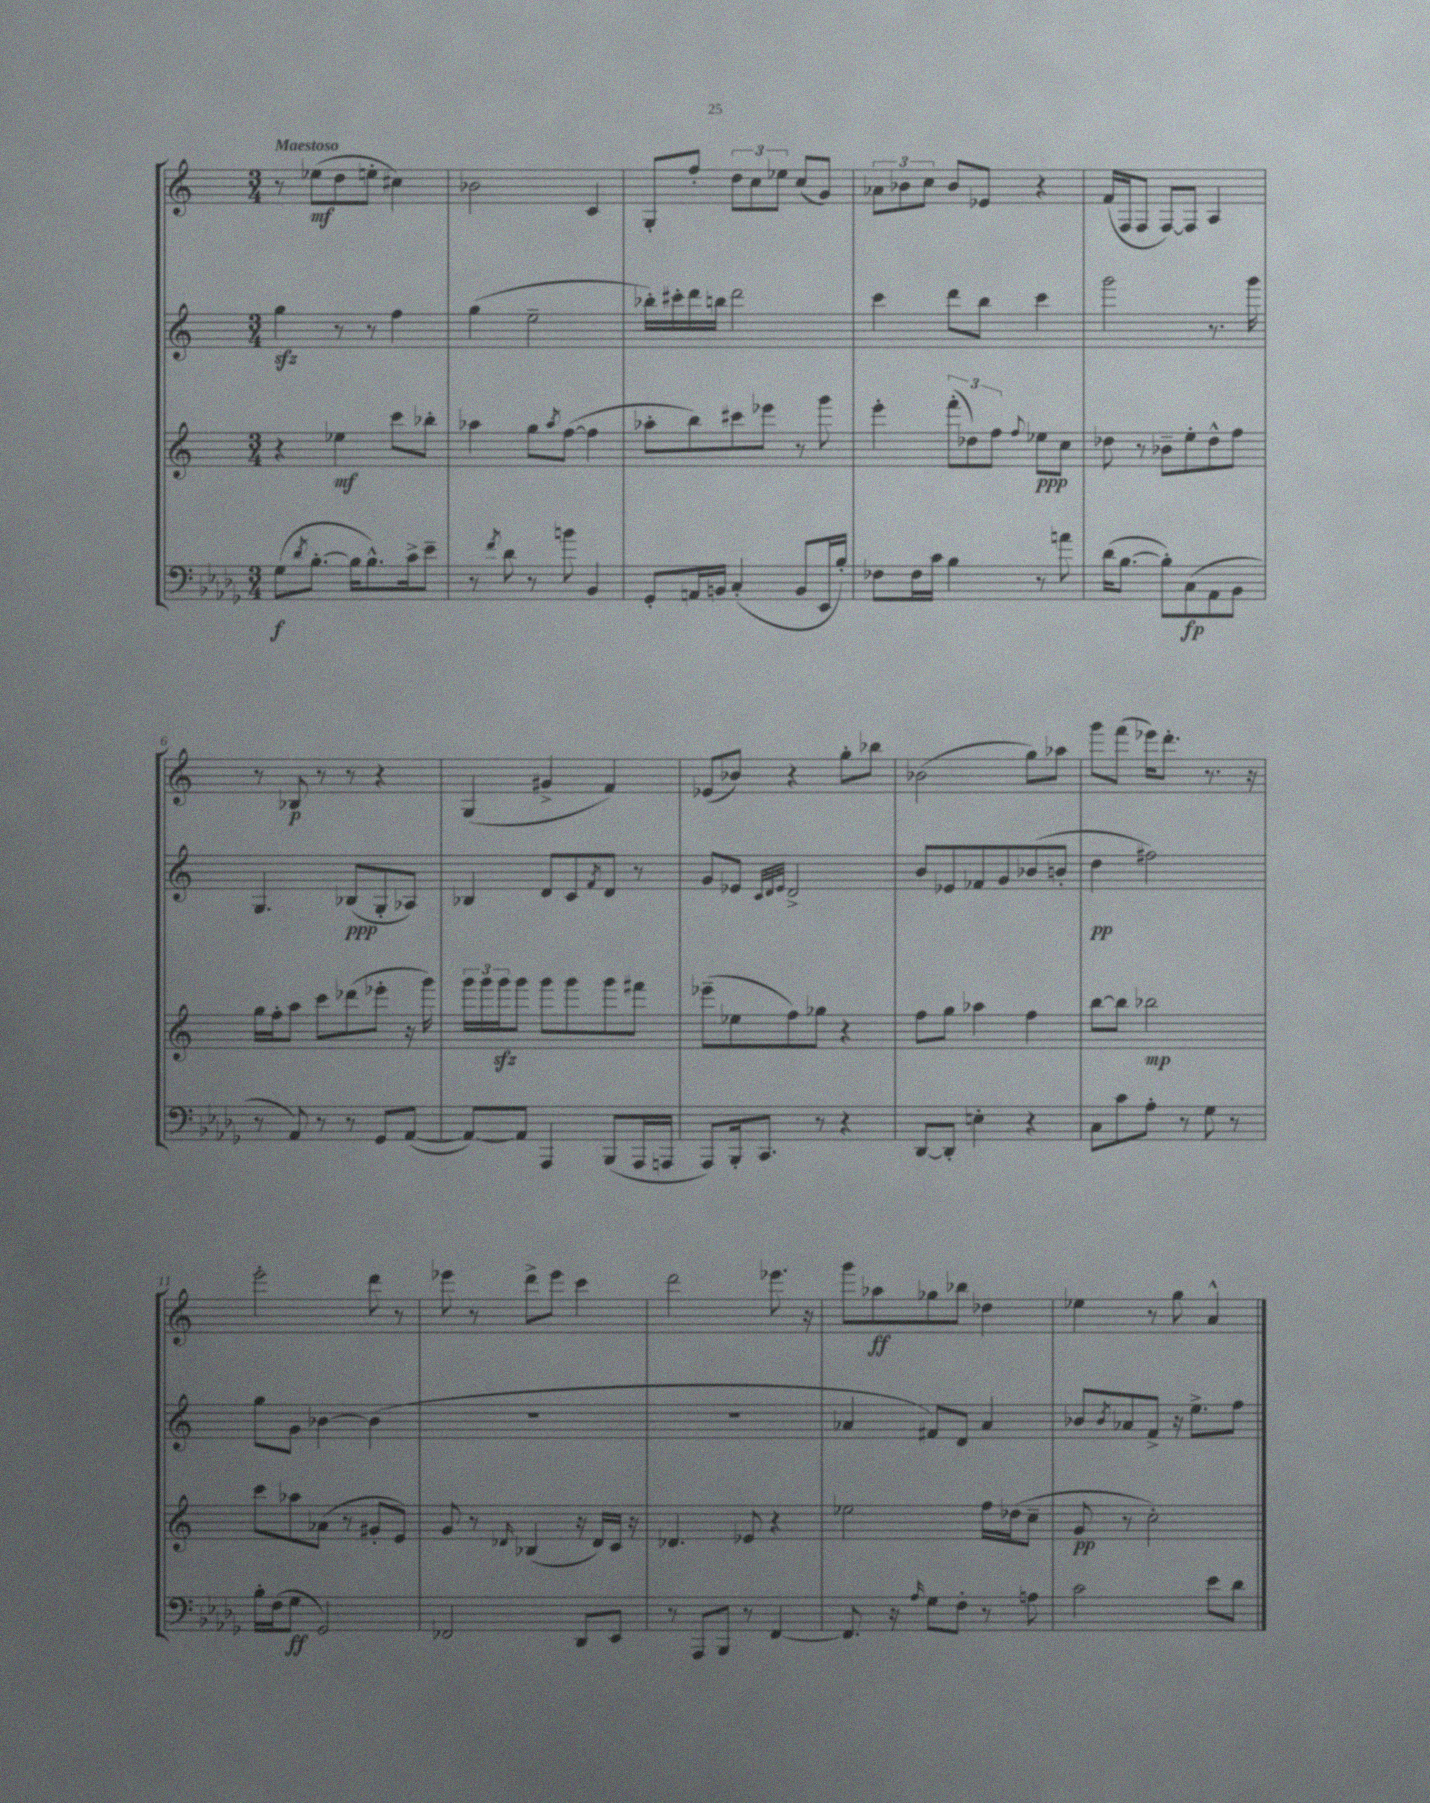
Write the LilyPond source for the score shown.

<<
\new StaffGroup <<
\new Staff = "s0" {
    \clef treble \key c \major \numericTimeSignature \time 3/4 \tempo "Maestoso"
    r8 ees''8\mf( d''8 e''8-. cis''4) |
    bes'2 c'4 |
    g8-. f''8-. \tuplet 3/2 { d''8 c''8 ees''8 } c''8( g'8) |
    \tuplet 3/2 { aes'8 bes'8 c''8 } bes'8 ees'8 r4 |
    f'16( f16 f8 f8~) f8 a4 |
    r8 bes8\p r8 r8 r4 |
    g4( gis'4-> f'4) |
    ees'8( bes'8) r4 g''8-. bes''8 |
    bes'2( g''8) aes''8 |
    g'''8 f'''8( ees'''16) d'''8.-. r8. r16 |
    e'''2-. d'''8 r8 |
    ees'''8 r8 d'''8-> ees'''8 c'''4 |
    d'''2 ees'''8. r16 |
    g'''8 aes''8\ff ges''8 bes''8 des''4 |
    ees''4 r8 g''8 a'4-^ \bar "|." |
}
\new Staff = "s1" {
    \clef treble \key c \major \numericTimeSignature \time 3/4
    g''4\sfz r8 r8 f''4 |
    g''4( e''2-- |
    bes''16-.) cis'''16-. d'''16 b''16 d'''2 |
    c'''4 d'''8 b''8 c'''4 |
    g'''2 r8. g'''16 |
    g4. bes8\ppp( g8-. aes8) |
    bes4 d'8 c'8 \acciaccatura { f'8 } d'8 r8 |
    g'8 ees'8 \grace { c'32 d'32 ees'32 } d'2-> |
    b'8 ees'8 fes'8 g'8 bes'8( b'8-. |
    d''4\pp fis''2) |
    g''8 g'8 bes'4~ bes'4( |
    R2. |
    R2. |
    aes'4 fis'8) d'8 aes'4 |
    bes'8 \acciaccatura { bes'8 } aes'8 f'8-> r16 e''8.-> f''8 \bar "|." |
}
\new Staff = "s2" {
    \clef treble \key c \major \numericTimeSignature \time 3/4
    r4 ees''4\mf c'''8 bes''8-. |
    aes''4 g''8 \acciaccatura { aes''8 } f''8~( f''4 |
    aes''8-. b''8) cis'''8 ees'''8 r8 g'''8 |
    e'''4-. \tuplet 3/2 { f'''8-.( des''8) f''8 } \appoggiatura { f''8 } ees''8\ppp c''8 |
    des''8 r8 bes'8-- e''8-. des''8-^ f''8 |
    g''16 f''16-. a''8 c'''8 des'''8( ees'''8-. r16 g'''16) |
    \tuplet 3/2 { g'''16 g'''16 g'''16\sfz } g'''8 g'''8 g'''8 g'''8 fis'''8 |
    ees'''8--( ees''8 f''8) ges''8 r4 |
    f''8 g''8 aes''4 f''4 |
    b''8~ b''8 bes''2\mp |
    c'''8 aes''8 aes'8( r8 gis'8-. e'8) |
    g'8 r8 \grace { des'16 } bes4( r16 des'16) c'16 r16 |
    des'4. ees'8 r4 |
    ees''2 f''16 des''16( c''8-- |
    g'8\pp r8 c''2-.) \bar "|." |
}
\new Staff = "s3" {
    \clef bass \key des \major \numericTimeSignature \time 3/4
    ges8\f( \acciaccatura { des'8 } bes8.~-. bes16 bes8.-^) c'16-> ees'8-- |
    r8 \acciaccatura { f'8 } des'8 r8 b'8 bes,4 |
    ges,8-. a,16 b,16 c4-.( b,8 ees,16 bes16-.) |
    fes8 fes16 c'16 bes4 r8 a'8 |
    des'16( bes8.~ bes8-.) c8\fp( aes,8 bes,8 |
    r8 aes,8) r8 r8 ges,8 aes,8~( |
    aes,8~) aes,8 aes,,4 bes,,8( aes,,16 a,,16 |
    aes,,8) bes,,16-. c,8. r8 r4 |
    des,8~ des,8-. e4-. r4 |
    c8 c'8 aes8-. r8 ges8 r8 |
    bes16-. f16( ges8\ff ges,2) |
    fes,2 des,8 ees,8 |
    r8 aes,,8 bes,,8 r8 f,4~ |
    f,8. r16 \grace { aes16 } ges8 f8-. r8 a8 |
    c'2 ees'8 des'8 \bar "|." |
}
>>
>>
